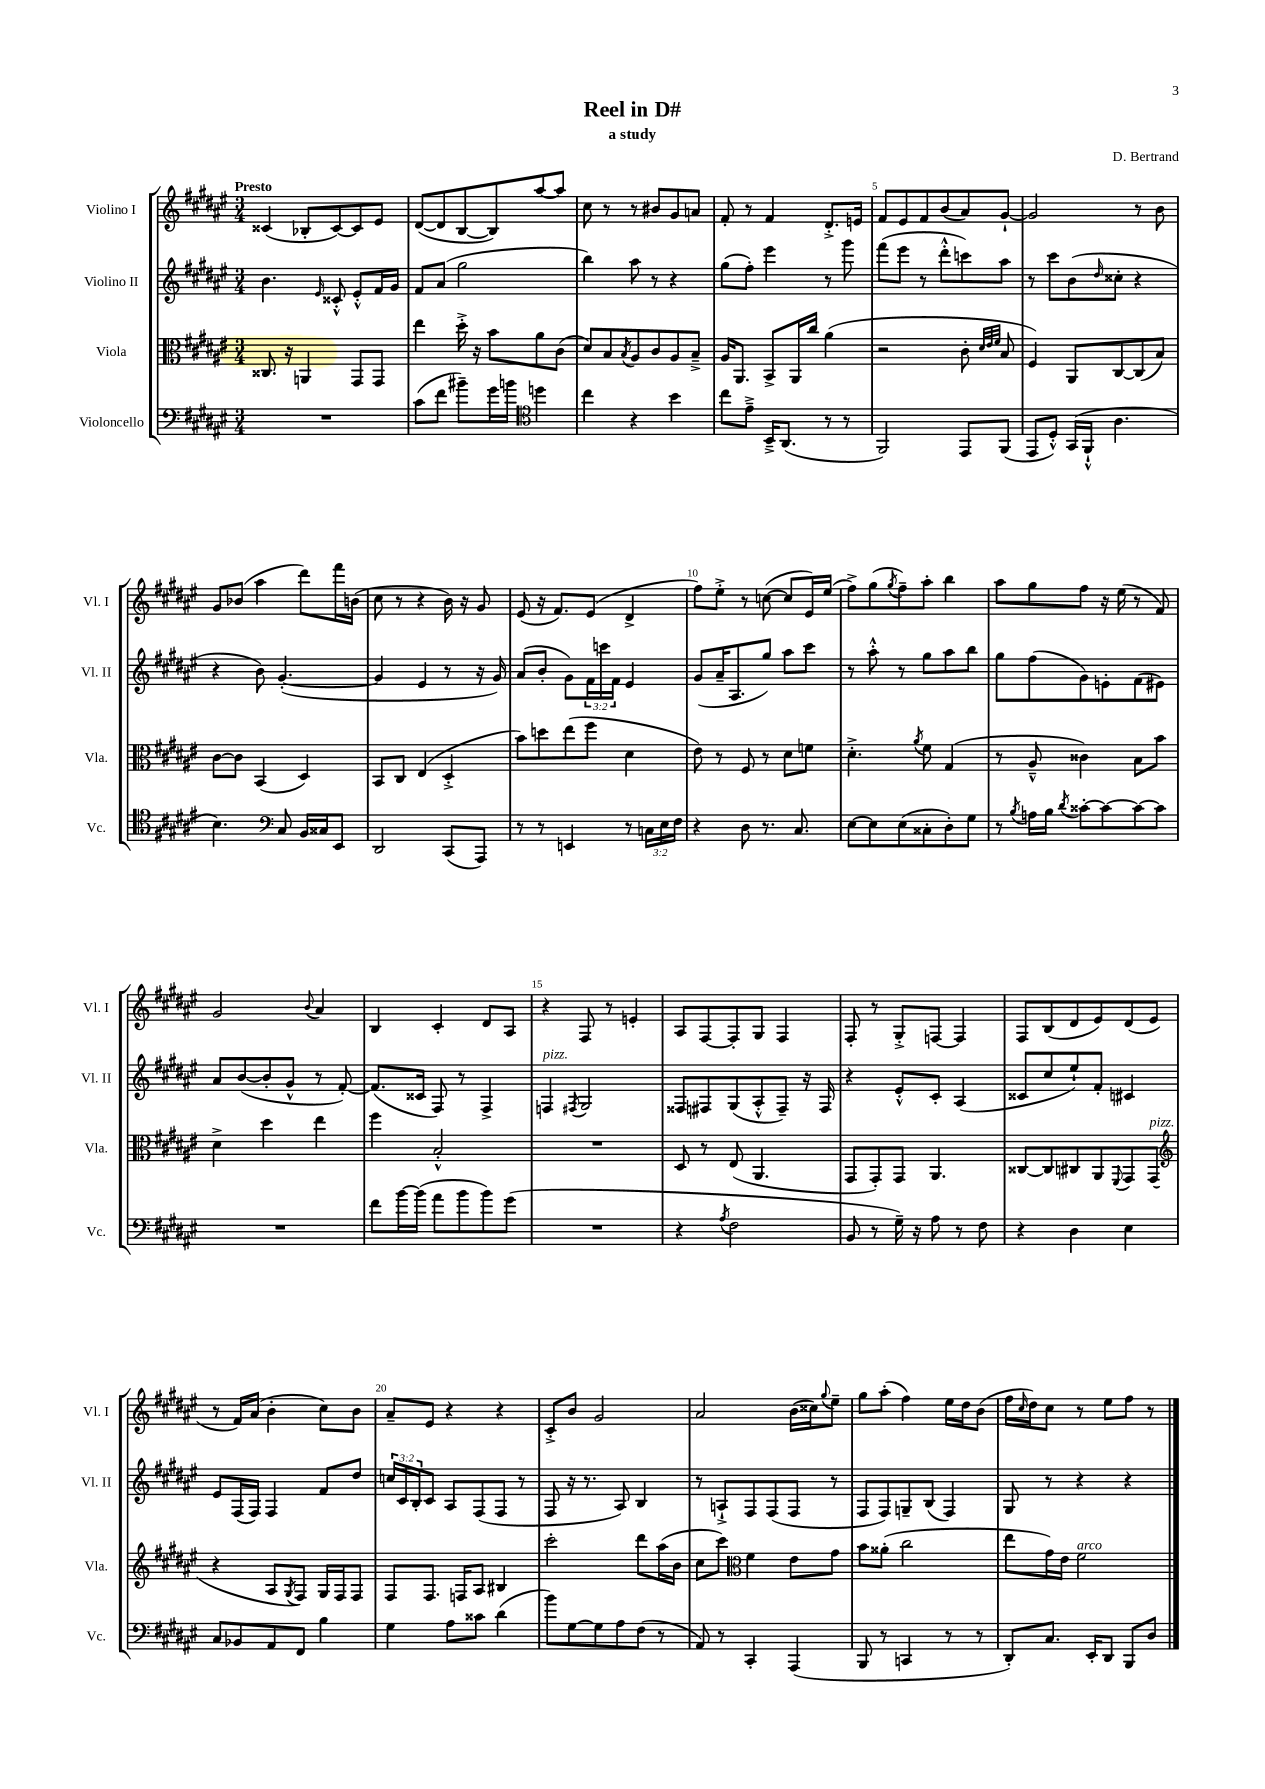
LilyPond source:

\header { title = "Reel in D#" composer = "D. Bertrand" subtitle = "a study" }
<<
\new StaffGroup <<
\new Staff = "s0" \with { instrumentName = "Violino I" shortInstrumentName = "Vl. I" } {
    \clef treble \key fis \major \numericTimeSignature \time 3/4 \tempo "Presto"
    cisis'4( bes8-. cisis'8~) cisis'8 eis'8 |
    dis'8~( dis'8 b8~ b8) ais''8~ ais''8 |
    cis''8 r8 r8 bis'8 gis'8 a'8 |
    fis'8-. r8 fis'4 dis'8.-.-> e'16 |
    fis'8 eis'8 fis'8 b'8( ais'8) gis'8~-! |
    gis'2 r8 b'8 |
    gis'8 bes'8( ais''4 dis'''8) fis'''16 b'16( |
    cis''8 r8 r4 b'16) r16 gis'8 |
    eis'8( r16 fis'8.) eis'8( dis'4-> |
    fis''8) eis''8-.-> r8 c''8~( c''8 eis'16) eis''16( |
    fis''8->) gis''8( \acciaccatura { gis''8 } fis''8--) ais''8-. b''4 |
    ais''8 gis''8 fis''8 r16 eis''16( r8 fis'8) |
    gis'2 \appoggiatura { b'8 } ais'4 |
    b4 cis'4-. dis'8 ais8 |
    r4 fis8 r8 e'4-. |
    ais8 fis8~ fis8-. gis8 fis4 |
    fis8-. r8 gis8-.-> f8~ f4 |
    fis8 b8( dis'8 eis'8) dis'8( eis'8 |
    r8 fis'16) ais'16( b'4-. cis''8) b'8 |
    ais'8-- eis'8 r4 r4 |
    cis'8-.-> b'8 gis'2 |
    ais'2 b'16( cisis''16) \appoggiatura { gis''8 } eis''8-- |
    gis''8 ais''8-.( fis''4) eis''16 dis''16 b'8( |
    fis''16 \grace { cis''16 } dis''16) cis''8 r8 eis''8 fis''8 r8 \bar "|." |
}
\new Staff = "s1" \with { instrumentName = "Violino II" shortInstrumentName = "Vl. II" } {
    \clef treble \key fis \major \numericTimeSignature \time 3/4 \override Staff.TupletNumber.text = #tuplet-number::calc-fraction-text
    b'4. \grace { eis'16 } cisis'8-.-^ eis'8-.-^ fis'16 gis'16 |
    fis'8 ais'8( gis''2 |
    b''4) ais''8 r8 r4 |
    gis''8( fis''8-.) eis'''4 r8 gis'''8 |
    fis'''8( eis'''8 r8 dis'''8-.-^ c'''8) ais''8 |
    r8 cis'''8 b'8( \grace { dis''16 } cisis''8-. r4 |
    r4 b'8) gis'4.~-.( |
    gis'4 eis'4 r8 r16 gis'16) |
    ais'8( b'8-. gis'8) \tuplet 3/2 { fis'16 c'''16 fis'16 } eis'4 |
    gis'8( ais'16-- ais8. gis''8) ais''8 cis'''8 |
    r8 ais''8-.-^ r8 gis''8 ais''8 b''8 |
    gis''8 fis''8( gis'8) e'8-. fis'8( eis'8) |
    ais'8 b'8~( b'8-. gis'8-^ r8 fis'8~-.) |
    fis'8.( cisis'16 fis8) r8 fis4-> |
    f4^\markup { \italic "pizz." } \acciaccatura { fis8 } gis2 |
    fisis8 fis8 gis8( ais8-.-^ fis8--) r16 fis16 |
    r4 eis'8-.-^ cis'8-. ais4( |
    cisis'8 cis''8 eis''8-!) fis'8-. cis'4 |
    eis'8 fis16( fis16) fis4 fis'8 dis''8 |
    \tuplet 3/2 { c''16 cis'16 b16-. } cis'8 ais8 fis8( fis8 r8 |
    fis8 r16 r8. ais8) b4 |
    r8 a8-!-> fis8 fis8( fis8 r8 |
    fis8 fis8) g8-- b8( fis4) |
    gis8 r8 r4 r4 \bar "|." |
}
\new Staff = "s2" \with { instrumentName = "Viola" shortInstrumentName = "Vla." } {
    \clef alto \key fis \major \numericTimeSignature \time 3/4
    cisis8. r16 a,4 gis,8 gis,8 |
    eis''4 dis''16-.-> r16 b'8 ais'8 cis'8( |
    dis'8) b8 \acciaccatura { b8 } ais8 cis'8 ais8 b8---> |
    ais16 ais,8. b,8-> ais,16 cis''16 ais'4( |
    r2 cis'8-. \grace { dis'32 eis'32 fis'32 } b8 |
    fis4) ais,8 cis8~ cis8( b8) |
    cis'8~ cis'8 b,4( dis4) |
    b,8 cis8 eis4( dis4-.-> |
    b'8) d''8 eis''8( fis''8 dis'4 |
    eis'8) r8 fis8 r8 dis'8 f'8 |
    dis'4.-.-> \acciaccatura { ais'8 } fis'8 gis4( |
    r8 ais8---^ cisis'4) b8 b'8 |
    dis'4-> dis''4 eis''4 |
    fis''4 b2-.-^ |
    R2. |
    dis8 r8 eis8( ais,4. |
    gis,8 gis,8-.) gis,8 ais,4. |
    cisis8~ cisis8 cis8 ais,8 \appoggiatura { fis,8 } gis,8 gis,8^\markup { \italic "pizz." }( |
    \clef treble r4 ais8 \acciaccatura { gis8 } fis8) gis16 fis16 fis8 |
    fis8 fis8. f16 ais8 bis4 |
    cis'''2-. dis'''8 ais''16( b'16 |
    cis''8 cis'''8) \clef alto fis'4 eis'8 gis'8 |
    b'8 aisis'8-.( cis''2 |
    eis''8 gis'16) eis'16 fis'2^\markup { \italic "arco" } \bar "|." |
}
\new Staff = "s3" \with { instrumentName = "Violoncello" shortInstrumentName = "Vc." } {
    \clef bass \key fis \major \numericTimeSignature \time 3/4 \override Staff.TupletNumber.text = #tuplet-number::calc-fraction-text
    R2. |
    cis'8( fis'8 bis'8--) gis'16 b'16 \clef tenor d''4 |
    cis''4 r4 b'4 |
    cis''8 eis'8---> b,16---> ais,8.( r8 r8 |
    fis,2) eis,8 fis,8( |
    eis,8 dis8-.-^) gis,16( fis,16-!-^ ais4. |
    b4.) \clef bass cis8 b,16 cisis16 eis,8 |
    dis,2 cis,8( ais,,8) |
    r8 r8 e,4 r8 \tuplet 3/2 { c16 eis16 fis16 } |
    r4 dis8 r8. cis8. |
    eis8~ eis8 eis8( cisis8-. dis8-.) gis8 |
    r8 \acciaccatura { b8 } a16 b16 \acciaccatura { dis'8 } cisis'8~-. cisis'8~ cisis'8~ cisis'8 |
    R2. |
    fis'8 b'16~ b'16( ais'8 b'8 b'8) gis'8( |
    R2. |
    r4 \acciaccatura { ais8 } fis2 |
    b,8 r8 gis16--) r16 ais8 r8 fis8 |
    r4 dis4 eis4 |
    cis8 bes,8 ais,8 fis,8 b4 |
    gis4 ais8 cisis'8 dis'4( |
    b'8) gis8~ gis8 ais8 fis8( r8 |
    ais,8) r8 cis,4-. ais,,4( |
    b,,8 r8 c,4 r8 r8 |
    dis,8-.) cis8. eis,16-. dis,8 b,,8 dis8 \bar "|." |
}
>>
>>
\layout { \context { \Score \override BarNumber.break-visibility = ##(#f #t #t) barNumberVisibility = #(every-nth-bar-number-visible 5) } }
